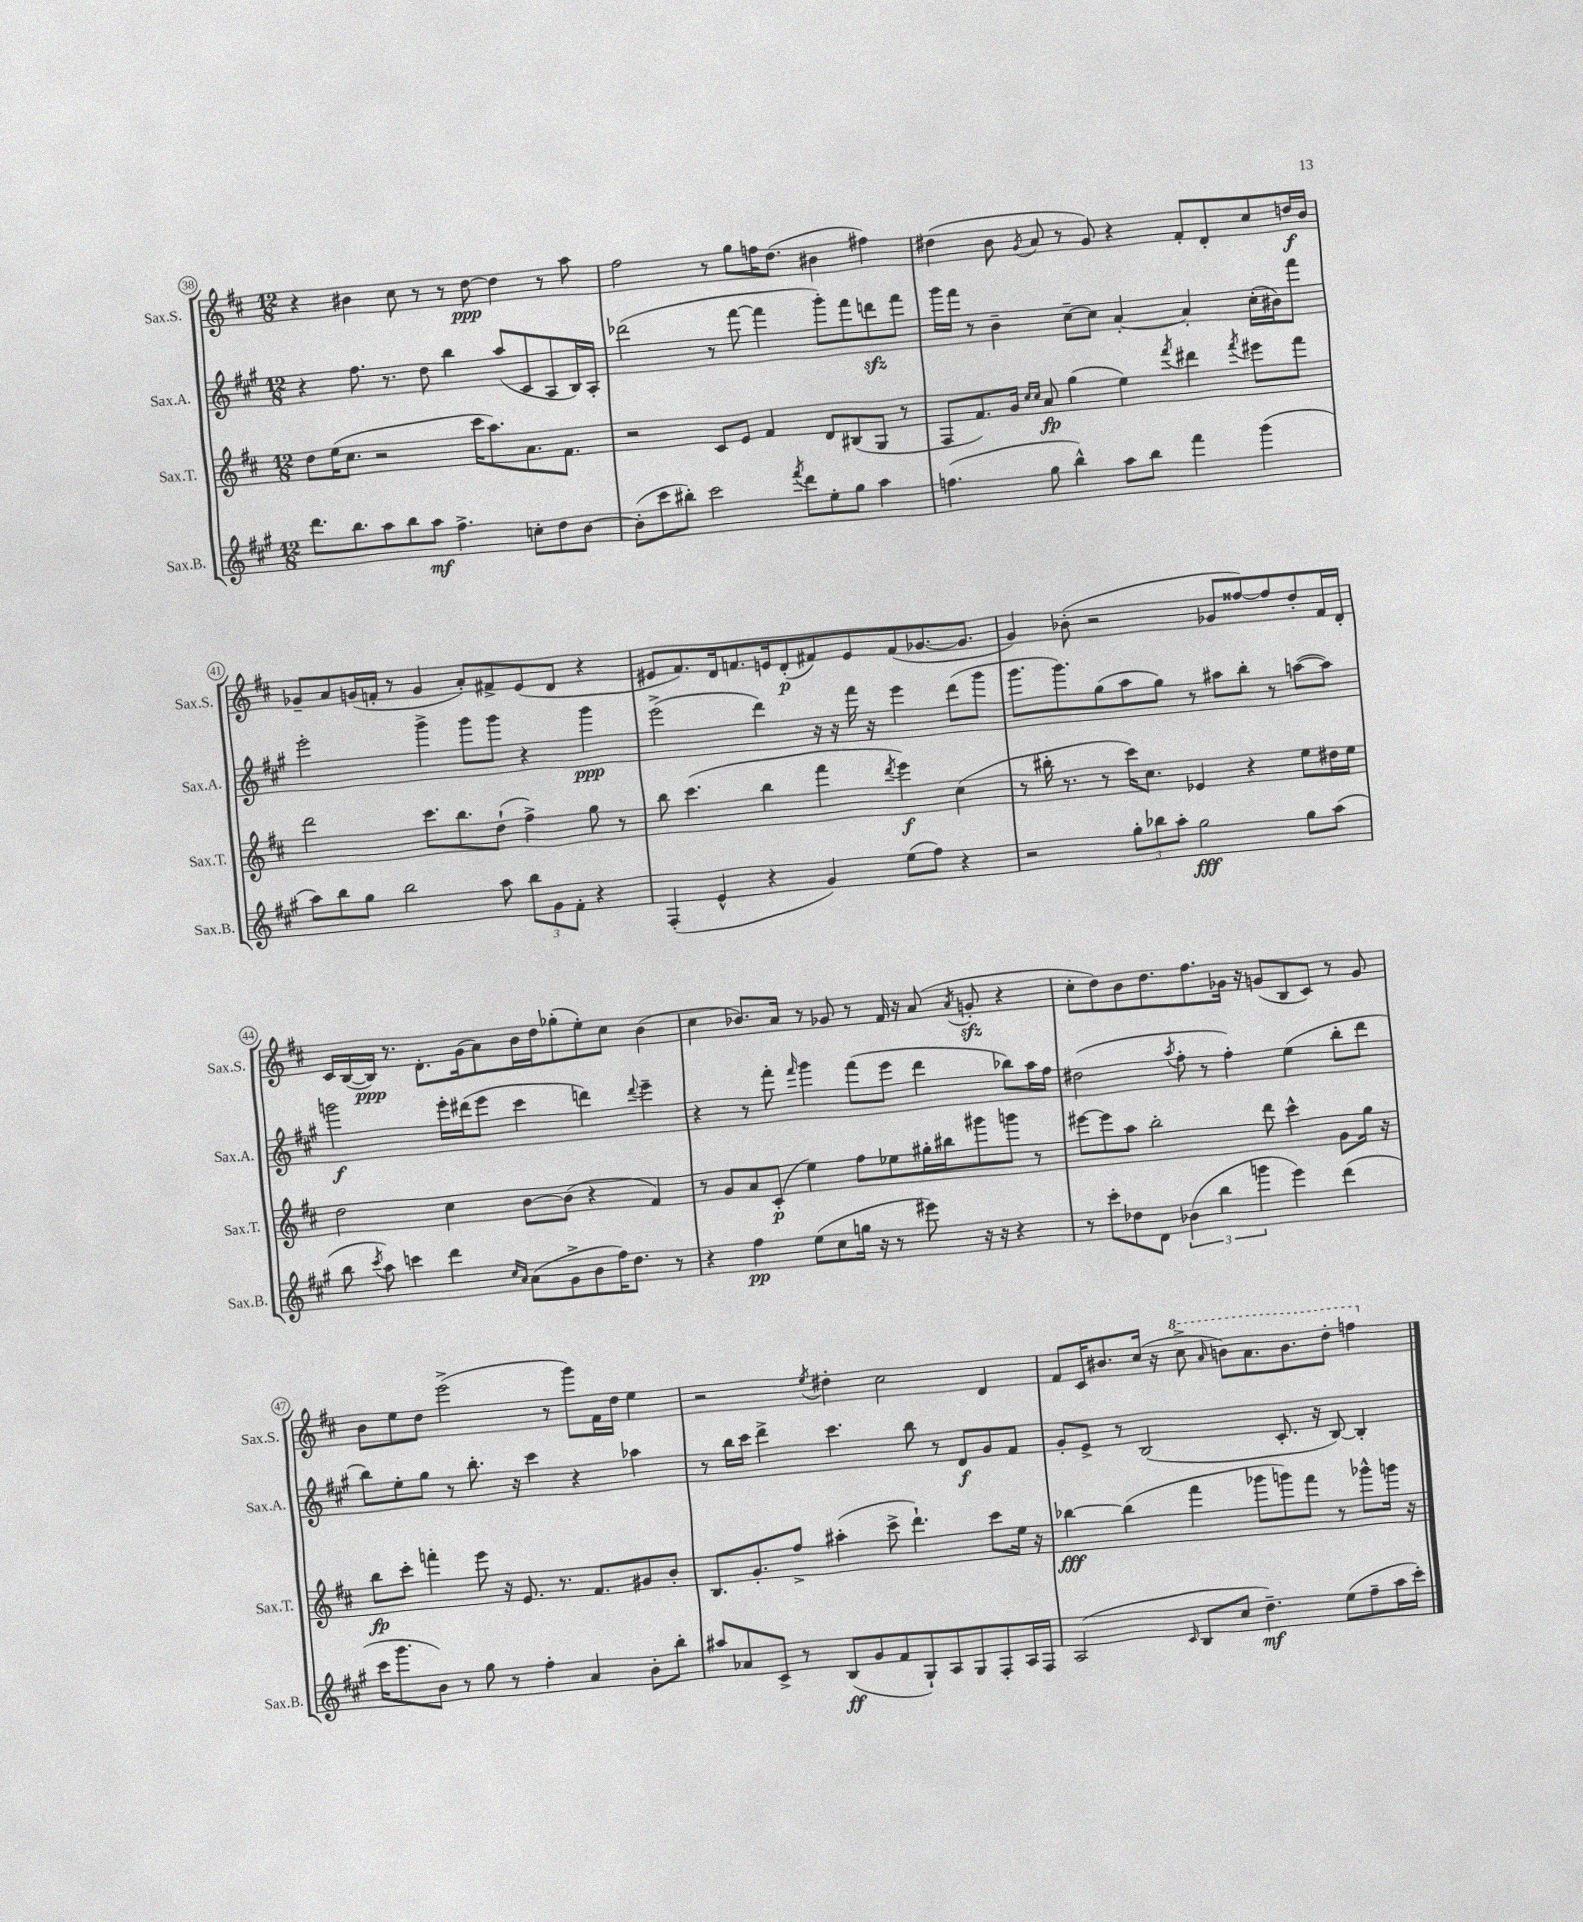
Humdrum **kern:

**kern	**dynam	**kern	**dynam	**kern	**dynam	**kern	**dynam
*part4	*part4	*part3	*part3	*part2	*part2	*part1	*part1
*staff4	*staff4	*staff3	*staff3	*staff2	*staff2	*staff1	*staff1
*I"Sax.B.	*	*I"Sax.T.	*	*I"Sax.A.	*	*I"Sax.S.	*
*I'Sax.B.	*	*I'Sax.T.	*	*I'Sax.A.	*	*I'Sax.S.	*
*clefG2	*	*clefG2	*	*clefG2	*	*clefG2	*
*k[f#c#g#]	*	*k[f#c#]	*	*k[f#c#g#]	*	*k[f#c#]	*
*M12/8	*	*M12/8	*	*M12/8	*	*M12/8	*
=38	=38	=38	=38	=38	=38	=38	=38
8.ddd\L	.	8dd\L	.	4r	.	4r	.
.	.	(16ee\K	.	.	.	.	.
8.bb\	.	8.cc#\J	.	.	.	.	.
.	.	.	.	8.ff#\	.	4b#X\	.
8aa\	.	2r	.	.	.	.	.
.	.	.	.	8.r	.	.	.
8bb\	.	.	.	.	.	8cc#\	.
8aa\J	mf	.	.	8dd\	.	8r	.
4.ff#^\	.	.	.	4bb\	.	8r	.
.	.	16ccc#\KL	.	.	.	[8dd\	ppp
.	.	8.aa\)	.	.	.	.	.
.	.	.	.	(8aa/L	.	4dd\]	.
8ccn'\L	.	8.a\	.	8c#/	.	.	.
8dd\	.	.	.	8A/	.	8r	.
.	.	8.f#\J	.	.	.	.	.
[8b\J	.	.	.	16B/L)	.	8aa\	.
.	.	.	.	16A'/JJ	.	.	.
=39	=39	=39	=39	=39	=39	=39	=39
(8b'\L]	.	2r	.	(2ddd-X\	.	2ff#\	.
8ccc#\	.	.	.	.	.	.	.
8bb#X'\J)	.	.	.	.	.	.	.
2ccc#\	.	.	.	.	.	.	.
.	.	8c#/L	.	8r	.	8r	.
.	.	8e/J	.	[8fff#\	.	8gg\L	.
.	.	4f#/	.	4fff#\]	.	16ffn\K	.
.	.	.	.	.	.	(8.dd\J	.
8qfff#/	.	.	.	.	.	.	.
8ddd\L	.	.	.	.	.	.	.
8ee'\	.	8d/L	.	8ggg#'\L)	.	4b#X\	.
8gg#\J	.	(8B#X/	.	8fff#\	.	.	.
4aa\	.	8G/J	.	8dddnzz\	.	4ff#X\)	.
.	.	8r	.	8fff#\J	.	.	.
=40	=40	=40	=40	=40	=40	=40	=40
(4.ffn\	.	8F#/L	.	16ggg#\LL	.	(4dd#X\	.
.	.	.	.	16fff#\JJ	.	.	.
.	.	8.f#/)	.	8r	.	.	.
.	.	.	.	4b~\	.	8b\	.
.	.	16g/Jk	.	.	.	.	.
.	.	16qqcc#/LL	.	.	.	.	.
.	.	16qqcc#/JJ	.	.	.	8qg/	.
8gg#\	.	8a/	fp	.	.	8a/	.
4bb^^\)	.	(4gg\	.	[8cc#~\L	.	8r	.
.	.	.	.	8cc#\J]	.	8g/)	.
8aa\L	.	4ee\)	.	[4a'/	.	4r	.
8bb\J	.	.	.	.	.	.	.
.	.	8qfff#/	.	.	.	.	.
4fff#\	.	4ddd#X\	.	4a'/]	.	8f#'/L	.
.	.	.	.	.	.	8d'/	.
.	.	8qfff#/	.	.	.	.	.
(4ggg#\	.	8eee#X\L	.	(16cc#'\LL	.	8cc#/	.
.	.	.	.	16b#X\J)	.	.	.
.	.	8fff#\J	.	8fff#\J	.	16ddn/L	f
.	.	.	.	.	.	16b/JJ	.
!!LO:LB:g=z
=41	=41	=41	=41	=41	=41	=41	=41
8aa\L)	.	2ddd\	.	2eee'\	.	8g-X~/L	.
8bb\	.	.	.	.	.	8a/	.
8gg#\J	.	.	.	.	.	(16gn/L	.
.	.	.	.	.	.	16fn'/JJ	.
2bb\	.	.	.	.	.	8r	.
.	.	8.ccc#\L	.	4ggg#^\	.	4g/	.
.	.	8.bb\	.	.	.	.	.
.	.	.	.	8ggg#\L	.	8a'/L)	.
8aa\	.	(8dd`\J	.	8ggg#\J	.	8f#X^/	.
12bb\L	.	4ff#^\)	.	4r	.	(8e/	.
12g#\	.	.	.	.	.	.	.
.	.	.	.	.	.	8d/J	.
12f#'\J	.	.	.	.	.	.	.
4r	.	8gg\	.	4ggg#\	ppp	4r	.
.	.	8r	.	.	.	.	.
=42	=42	=42	=42	=42	=42	=42	=42
(4F#'/	.	8bb\	.	(2eee^\	.	8e#X/L	.
.	.	(4.ccc#\	.	.	.	8.f#/)	.
4e^^/	.	.	.	.	.	.	.
.	.	.	.	.	.	16d/k	.
.	.	.	.	.	.	8.fn/	.
4r	.	4bb\	.	4ddd\)	.	.	.
.	.	.	.	.	.	16en/k	.
.	.	.	.	.	.	(8d'/	p
4g#/)	.	4fff#\	.	16r	.	8f#X/)	.
.	.	.	.	16r	.	.	.
.	.	.	.	16fff#\	.	8e/	.
.	.	.	.	16r	.	.	.
.	.	8qddd/	.	.	.	.	.
(8ee\L	.	4eee\)	f	4eee\	.	(8f#/	.
8ff#\J)	.	.	.	.	.	[8.g-X/	.
4r	.	(4cc#\	.	(8ddd\L	.	.	.
.	.	.	.	.	.	8.g-/J]	.
.	.	.	.	8ggg#\J	.	.	.
=43	=43	=43	=43	=43	=43	=43	=43
2r	.	8r	.	8.ggg#\L	.	4g/)	.
.	.	16bb#X'\	.	.	.	.	.
.	.	8.r	.	8.ggg#\)	.	.	.
.	.	.	.	.	.	(8b-X'\	.
.	.	8r	.	(8gg#\	.	2r	.
12gg#'\L	.	16ccc#\KL)	.	8aa\	.	.	.
.	.	8.cc#\J	.	.	.	.	.
12bb-X\	.	.	.	.	.	.	.
.	.	.	.	8gg#\J)	.	.	.
12aa'\J	.	.	.	.	.	.	.
2gg#\	fff	4e-X/	.	8r	.	.	.
.	.	.	.	8aa#X\L	.	8g-X/L	.
.	.	4r	.	8bb'\J	.	[8ff##X/)	.
.	.	.	.	8r	.	8ff##/]	.
8gg#\L	.	8ee\L	.	([8aan\L	.	8dd'/	.
(8aa\J	.	16dd#X\L	.	8aa\J])	.	16f#/L	.
.	.	16ee\JJ	.	.	.	16d'/JJ	.
!!LO:LB:g=z
=44	=44	=44	=44	=44	=44	=44	=44
8bb\	.	2dd\	.	2gggn\	f	16c#/LL	.
.	.	.	.	.	.	([16B/	.
8qccc#/	.	.	.	.	.	.	.
8aa\)	.	.	.	.	.	16B/JJ])	ppp
.	.	.	.	.	.	8.r	.
4cccn\	.	.	.	.	.	.	.
.	.	.	.	.	.	8.d'\L	.
4ddd\	.	4cc#\	.	16eee'\LL	.	.	.
.	.	.	.	(16ddd#X\J	.	(16g\k	.
.	.	.	.	8eee\J	.	8a\)	.
16qqcc#/LL	.	.	.	.	.	.	.
16qqa/JJ	.	.	.	.	.	.	.
(8a\L	.	[8b\L	.	4ccc#\	.	16b\L	.
.	.	.	.	.	.	16dd\J	.
8g#^\	.	(8b\J]	.	.	.	(8gg-X'\	.
8b\	.	4r	.	4dddn\)	.	8ee'\)	.
16ff#\K)	.	.	.	.	.	8cc#\J	.
8.dd\J	.	.	.	.	.	.	.
.	.	.	.	8qqddd/	.	.	.
.	.	4f#/)	.	4eee~\	.	(4b\	.
8r	.	.	.	.	.	.	.
=45	=45	=45	=45	=45	=45	=45	=45
4r	.	8r	.	4r	.	4cc#\	.
.	.	8g/L	.	.	.	.	.
4ff#\	pp	8a/	.	8r	.	8.b-X/L)	.
.	.	(8c#'/J	p	8fff#'\	.	.	.
.	.	.	.	.	.	16a/Jk	.
.	.	.	.	16qqfff#/	.	.	.
(8ee\L	.	4ee\)	.	4ggg#\	.	8r	.
8cc#\	.	.	.	.	.	8g-X/	.
16ggn\Jk	.	8ff#\L	.	(8fff#\L	.	8r	.
16r	.	.	.	.	.	.	.
8r	.	8ee-X\	.	8eee\J	.	16f#/	.
.	.	.	.	.	.	16r	.
8eee#X\)	.	16gg#X'\L	.	4ddd\	.	(8a/	.
.	.	16bb#X\J	.	.	.	.	.
.	.	.	.	.	.	8qa/	.
16r	.	8ggg#X\	.	.	.	8gnzz'/	.
16r	.	.	.	.	.	.	.
4r	.	8gggn\J	.	8bb-X\L)	.	4r	.
.	.	8r	.	16aa\L	.	.	.
.	.	.	.	16ff#\JJ	.	.	.
=46	=46	=46	=46	=46	=46	=46	=46
8r	.	[8eee#X\L	.	(2dd#X\	.	8cc#'\L	.
8ccc#'\L	.	8eee#\]	.	.	.	8dd\)	.
8dd-X\	.	8aa\J	.	.	.	8b\	.
8d\J	.	2bb'\	.	.	.	8.dd\	.
.	.	.	.	8qaa/	.	.	.
(6b-X\	.	.	.	8ff#'\	.	.	.
.	.	.	.	.	.	8.ff#\	.
.	.	.	.	8r	.	.	.
6bb\	.	.	.	.	.	.	.
.	.	.	.	4ff#'\)	.	16g-X\Jk	.
.	.	.	.	.	.	16r	.
6gggn\	.	.	.	.	.	.	.
.	.	8ddd\	.	.	.	(8gn/L	.
4eee\)	.	4ccc#^^\	.	(4ee\	.	8B/	.
.	.	.	.	.	.	8c#/J)	.
(4ddd\	.	8g\L	.	8bb'\L	.	8r	.
.	.	16gg\Jk	.	8ddd\J	.	8g/	.
.	.	16r	.	.	.	.	.
!!LO:LB:g=z
=47	=47	=47	=47	=47	=47	=47	=47
16ccc#\KL	.	8bb\L	fp	8bb\L)	.	8b\L	.
8.ggg#\	.	.	.	.	.	.	.
.	.	8ccc#'\J	.	8ee'\	.	8ee\	.
8b\J)	.	4fffn'\	.	8gg#\J	.	8dd\J	.
8r	.	.	.	8r	.	(2eee^\	.
8gg#\	.	8eee\	.	8.bb'\	.	.	.
8r	.	16r	.	.	.	.	.
.	.	8.e/	.	16r	.	.	.
4ff#'\	.	.	.	4ccc#\	.	.	.
.	.	8.r	.	.	.	8r	.
4a/	.	.	.	4r	.	8ggg\L)	.
.	.	8.f#/L	.	.	.	.	.
.	.	.	.	.	.	16f#\L	.
.	.	.	.	.	.	16dd\JJ	.
8b'\L	.	8g#X/	.	4aa-X\	.	4ee\	.
8bb'\J	.	8b'/J	.	.	.	.	.
=48	=48	=48	=48	=48	=48	=48	=48
8aa#X/L	.	8.B/L	.	8r	.	2r	.
8a-X/	.	.	.	16bb\LL	.	.	.
.	.	8.g'/	.	16ccc#\JJ	.	.	.
8c#^/J	.	.	.	4ddd^\	.	.	.
8r	.	8ff#^/J	.	.	.	.	.
.	.	.	.	.	.	8qee/	.
(8B/L	ff	(4aa#X'\	.	4.ccc#\	.	4dd#X'\	.
8g#/	.	.	.	.	.	.	.
8f#/	.	8ccc#^\	.	.	.	2cc#\	.
8G#`/)	.	4.ddd`\)	.	8bb\	.	.	.
8A/	.	.	.	8r	.	.	.
8G#/	.	.	.	8d/L	f	.	.
8F#'/	.	8ccc#\L	.	8g#/	.	4d/	.
16A/L	.	16ee\Jk	.	8f#/J	.	.	.
16F#/JJ	.	16r	.	.	.	.	.
=49	=49	=49	=49	=49	=49	=49	=49
(2A/	.	[4bb-X\	fff	8g#'/L	.	8f#/L	.
.	.	.	.	8e^/J	.	16c#/K	.
.	.	.	.	.	.	8.b#X/	.
.	.	(4bb-\]	.	8r	.	.	.
.	.	.	.	(2B/	.	(16cc#/Jk	.
.	.	.	.	.	.	16r	.
16qqc#/	.	.	.	.	.	.	.
*	*	*	*	*	*	*8va	*
8B/L	.	4fff#\	.	.	.	8ccc#^\	.
.	.	.	.	.	.	16qqaa/	.
8cc#/J	.	.	.	.	.	8bbn\L)	.
4.dd~\)	mf	8ggg-X\L	.	.	.	8.aa\	.
.	.	8gggn\)	.	8.c#'/	.	.	.
.	.	.	.	.	.	8.bb\	.
.	.	8fff#\J	.	.	.	.	.
.	.	.	.	16r	.	.	.
(8ee\L	.	8r	.	[8B/)	.	8ddd'\J	.
8ff#~\	.	8ggg-X^^\L	.	4B'/]	.	4fffn\	.
16aa\L	.	16gggn\Jk	.	.	.	.	.
16ccc#'\JJ)	.	16r	.	.	.	.	.
*	*	*	*	*	*	*X8va	*
==	==	==	==	==	==	==	==
*-	*-	*-	*-	*-	*-	*-	*-
